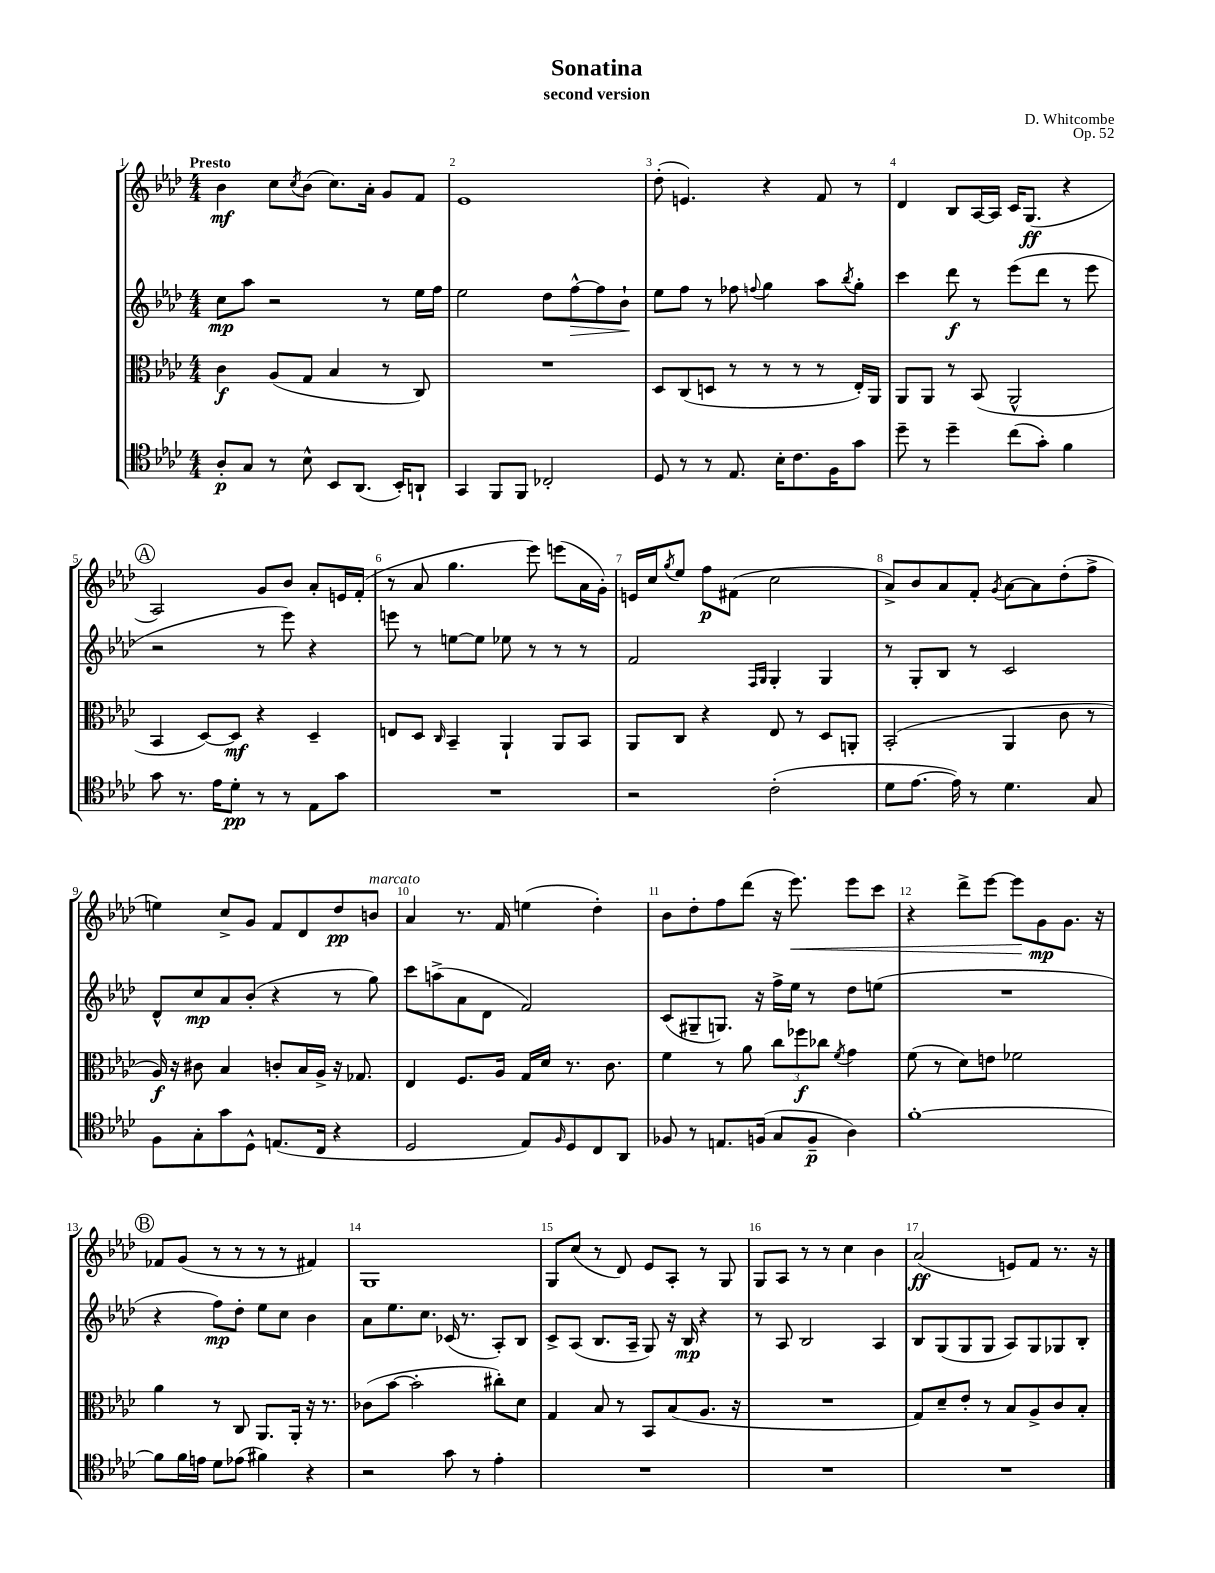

**kern	**kern	**kern	**kern
*staff4	*staff3	*staff2	*staff1
*clefC4	*clefC3	*clefG2	*clefG2
*k[b-e-a-d-]	*k[b-e-a-d-]	*k[b-e-a-d-]	*k[b-e-a-d-]
*M4/4	*M4/4	*M4/4	*M4/4
8A-'/L	4c\	8cc\L	4b-\
8G/J	.	8aa-\J	.
8r	(8A-/L	2r	8cc\L
.	.	.	8qcc/
8B-^^\	8G/J	.	(8b-\J
8BB-/L	4B-/	.	8.cc\L)
(8.AA-/J	.	.	.
.	.	.	16a-'\Jk
.	8r	8r	8g/L
16BB-'/LK)	.	.	.
8AA`/J	8C/)	16ee-\LL	8f/J
.	.	16ff\JJ	.
=	=	=	=
4GG/	1r	2ee-\	1e-
8FF/L	.	.	.
8FF/J	.	.	.
2C-'/	.	8dd-\L	.
.	.	[8ff^^\	.
.	.	8ff\]	.
.	.	8b-`\J	.
=	=	=	=
8D-/	8D-/L	8ee-\L	(8dd-'\
8r	(8C/	8ff\J	4.e/)
8r	8D/J	8r	.
8.E-/	8r	8ff-\	.
.	.	8qqff/	.
.	8r	4gg\	4r
16B-'\LK	.	.	.
8.c\	8r	.	.
.	8r	8aa-\L	8f/
16F\K	.	.	.
.	.	8qbb-/	.
8g\J	16E-'/LL)	8gg'\J	8r
.	16AA-/JJ	.	.
=	=	=	=
8dd-~\	8AA-/L	4ccc\	4d-/
8r	8AA-/J	.	.
4dd-~\	8r	8ddd-\	8B-/L
.	(8BB-/	8r	[16A-/L
.	.	.	16A-/]JJ
(8cc\L	2AA-^^/	(8eee-\L	16c/LK
.	.	.	(8.G/J
8g'\J)	.	8ddd-\J	.
4f\	.	8r	4r
.	.	8eee-\	.
=	=	=	=
8g\	4BB-/	2r	2A-/)
8.r	.	.	.
.	[8D-/L)	.	.
16e-\LK	.	.	.
8d-'\J	8D-/]J	.	.
8r	4r	8r	8g/L
8r	.	8eee-\)	8b-/J
8E-\L	4D-~/	4r	8a-'/L
8g\J	.	.	16e/L
.	.	.	(16f'/JJ
=	=	=	=
1r	8E/L	8eee\	8r
.	8D-/J	8r	8a-/
.	16qqC/	.	.
.	4BB-~/	[8ee\L	4.gg\
.	.	8ee\]J	.
.	4AA-`/	8ee-\	.
.	.	8r	8eee-\)
.	8AA-/L	8r	(8eee\L
.	8BB-/J	8r	16a-\L
.	.	.	16g'\JJ)
=	=	=	=
2r	8AA-/L	2f/	16e/LL
.	.	.	16cc/J
.	.	.	8qgg/
.	8C/J	.	8ee-/J
.	4r	.	8ff\L
.	.	.	(8f#\J
.	.	16qqF/LL	.
.	.	16qqG/JJ	.
(2c'\	8E-/	4G'/	2cc\
.	8r	.	.
.	8D-/L	4G/	.
.	8AA'/J	.	.
=	=	=	=
8d-\L	(2BB-'/	8r	8a-^/L)
[8.e-\J	.	8G'/L	8b-/
.	.	8B-/J	8a-/
16e-\])	.	.	.
8r	.	8r	8f'/J
.	.	.	8qg/
4.d-\	4AA-/	2c/	[8a-\L
.	.	.	8a-\]
.	8c\	.	(8dd-'\
8G/	8r	.	8ff^\J
=	=	=	=
8F\L	16A-/)	8d-^^/L	4ee\)
.	16r	.	.
8G'\	8c#\	8cc/	.
8g\	4B-/	8a-/	8cc^/L
8D-^^\J	.	(8b-'/J	8g/J
(8.E/L	8c'/L	4r	8f/L
.	16B-/L	.	8d-/
16C/Jk	16A-^/JJ	.	.
4r	16r	8r	8dd-/
.	8.G-/	.	.
.	.	8gg\)	8b/J
=	=	=	=
2D-/	4E-/	8ccc\L	4a-/
.	.	(8aa^\	.
.	8.F/L	8a-\	8.r
.	.	8d-\J	.
.	16A-/Jk	.	16f/
8E-/L)	16G/LL	2f/)	(4ee\
.	16d-/JJ	.	.
16qqF/	.	.	.
8D-/	8.r	.	.
8C/	.	.	4dd-'\)
.	8.c\	.	.
8AA-/J	.	.	.
=	=	=	=
8F-/	4f\	(8c/L	8b-\L
8r	.	8G#~/	8dd-'\
8.E/L	8r	8.G/J)	8ff\
.	8a-\	.	(8ddd-\J
(16F/Jk	.	16r	.
8G/L	12cc\L	16ff^\LL	16r
.	.	16ee-\JJ	8.eee-\)
.	12ff-\	.	.
8F~/J	.	8r	.
.	12cc-\J	.	.
.	8qf/	.	.
4A-\)	4g\	8dd-\L	8eee-\L
.	.	(8ee\J	8ccc\J
=	=	=	=
[1f'	(8f\	1r	4r
.	8r	.	.
.	8d-\L)	.	8ddd-^\L
.	8e\J	.	[8eee-\J
.	2f-\	.	8eee-\]L
.	.	.	8g\
.	.	.	8.g\J
.	.	.	16r
=	=	=	=
8f\]L	4a-\	4r	8f-/L
16f\L	.	.	(8g/J
16e\JJ	.	.	.
8d-\L	8r	8ff\L)	8r
(8e-\J	8C/	8dd-'\J	8r
4f#\)	8.AA-/L	8ee-\L	8r
.	.	8cc\J	8r
.	16AA-'/Jk	.	.
4r	16r	4b-\	4f#/)
.	8.r	.	.
=	=	=	=
2r	(8c-\L	8a-\L	1G
.	[8b-\J	8.ee-\	.
.	2b-'\]	.	.
.	.	8.cc\J	.
8g\	.	(16c-/	.
.	.	8.r	.
8r	.	.	.
4e-'\	8cc#'\L)	8A-'/L)	.
.	8d-\J	8B-/J	.
=	=	=	=
1r	4G/	8c^/L	8G/L
.	.	(8A-/J	(8cc/J
.	8B-/	8.B-/L	8r
.	8r	.	8d-/)
.	.	16A-~/Jk	.
.	8BB-/L	8G/)	8e-/L
.	(8B-/	16r	8A-'/J
.	.	16B-/	.
.	8.A-/J	4r	8r
.	.	.	8G/
.	16r	.	.
=	=	=	=
1r	1r	8r	8G/L
.	.	8A-/	8A-/J
.	.	2B-/	8r
.	.	.	8r
.	.	.	4cc\
.	.	4A-/	4b-\
=	=	=	=
1r	8G/L)	8B-/L	(2a-/
.	8d-~/	(8G/	.
.	8e-'/J	8G/	.
.	8r	8G/J	.
.	8B-/L	8A-/L)	8e/L)
.	8A-^/	8G/	8f/J
.	8c/	8G-/	8.r
.	8B-'/J	8B-'/J	.
.	.	.	16r
==	==	==	==
*-	*-	*-	*-
